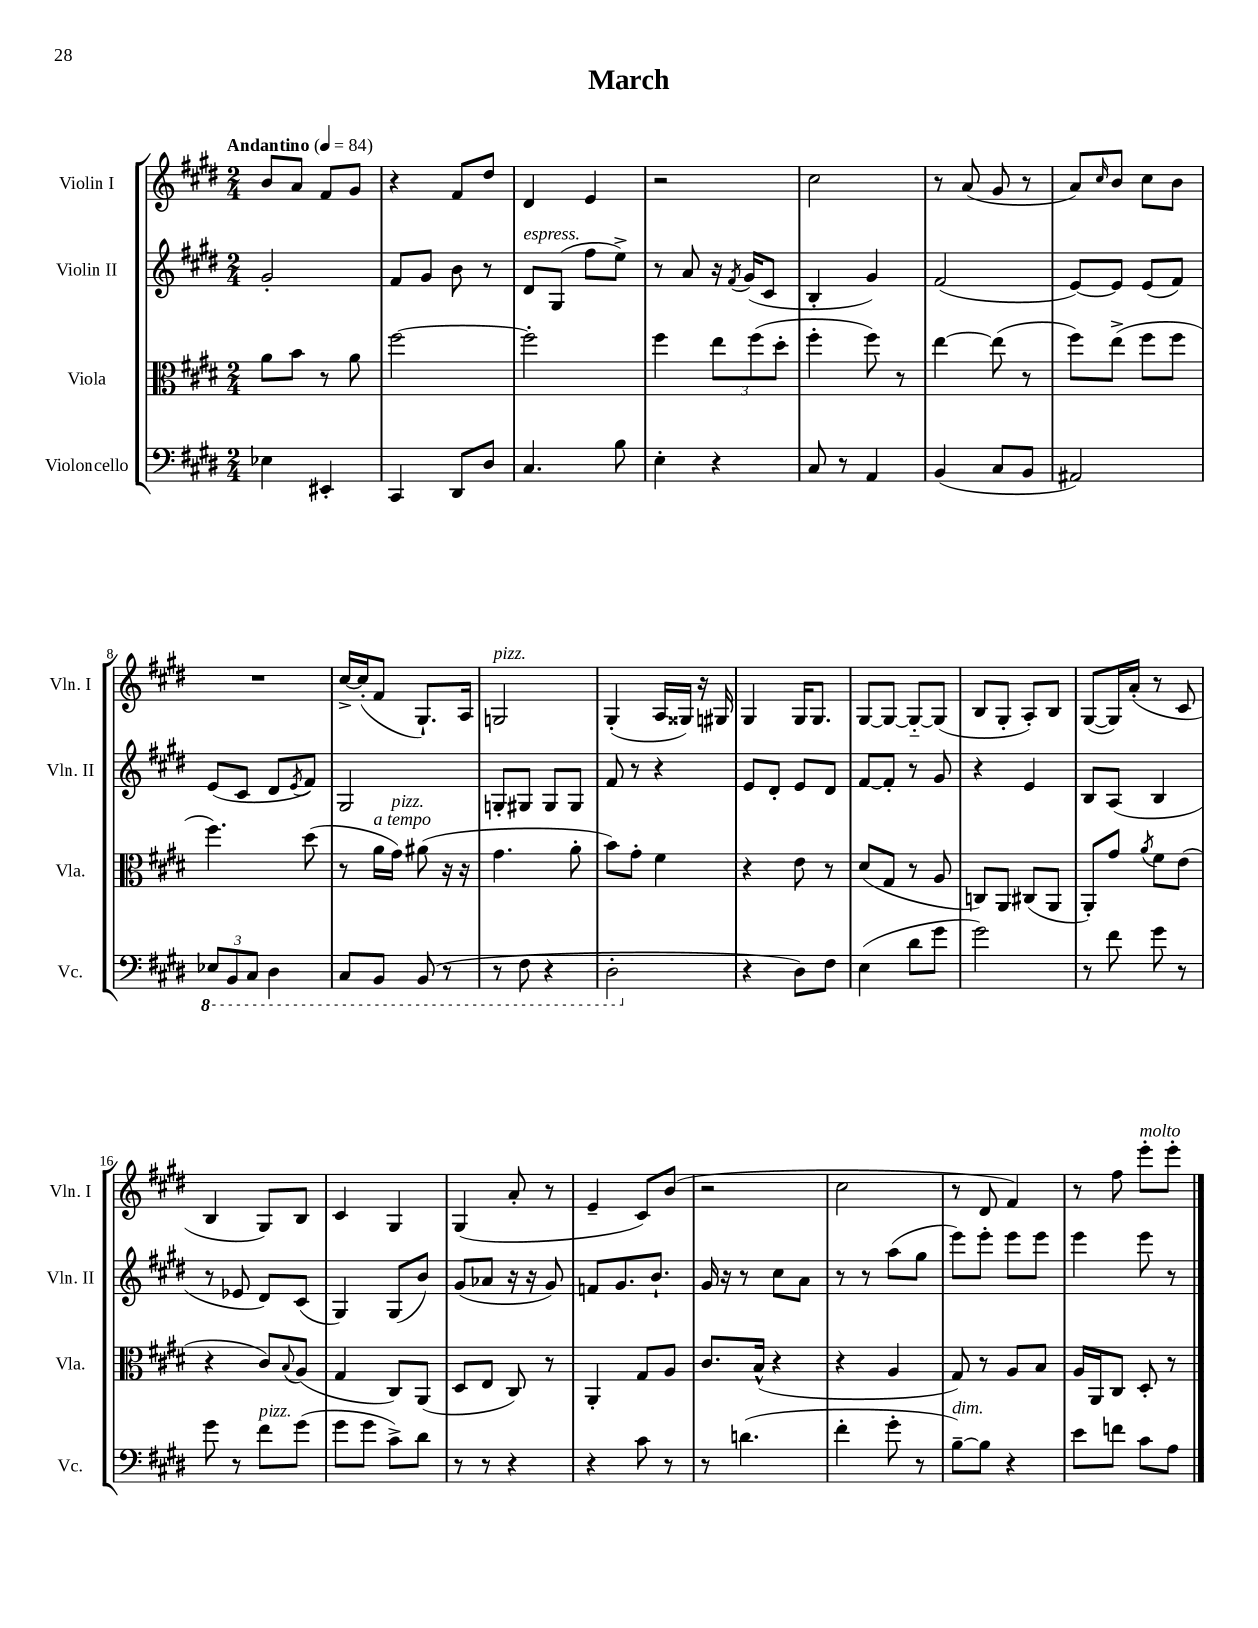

**kern	**kern	**kern	**kern
*staff4	*staff3	*staff2	*staff1
*clefF4	*clefC3	*clefG2	*clefG2
*k[f#c#g#d#]	*k[f#c#g#d#]	*k[f#c#g#d#]	*k[f#c#g#d#]
*M2/4	*M2/4	*M2/4	*M2/4
*MM84	*MM84	*MM84	*MM84
4E-	8a	2g#'	8b
.	8b	.	8a
4EE#'	8r	.	8f#
.	8a	.	8g#
=	=	=	=
4CC#	[2ff#	8f#	4r
.	.	8g#	.
8DD#	.	8b	8f#
8D#	.	8r	8dd#
=	=	=	=
4.C#	2ff#']	8d#	4d#
.	.	(8G#	.
.	.	8ff#	4e
8B	.	8ee^)	.
=	=	=	=
4E'	4ff#	8r	2r
.	.	8a	.
4r	12ee	16r	.
.	.	8qf#	.
.	.	(16g#	.
.	(12ff#	.	.
.	.	8c#	.
.	12dd#'	.	.
=	=	=	=
8C#	4ff#'	4B'	2cc#
8r	.	.	.
4AA	8ff#)	4g#)	.
.	8r	.	.
=	=	=	=
(4BB	[4ee	(2f#	8r
.	.	.	(8a
8C#	(8ee]	.	8g#
8BB	8r	.	8r
=	=	=	=
2AA#)	8ff#)	[8e)	8a)
.	.	.	16qqcc#
.	(8ee^	8e]	8b
.	8ff#	(8e	8cc#
.	8ff#	8f#)	8b
=	=	=	=
12EE-	4.ff#)	(8e	2r
12BBB	.	.	.
.	.	8c#	.
12CC#	.	.	.
4DD#	.	8d#	.
.	.	8qe	.
.	(8dd#	8f#)	.
=	=	=	=
8CC#	8r	2G#	[16cc#^
.	.	.	(16cc#']
8BBB	16a	.	8f#
.	16g#)	.	.
(8BBB	(8a#	.	8.G#`)
8r	16r	.	.
.	16r	.	16A
=	=	=	=
8r	4.g#	8G'	2G
8FF#	.	8G#	.
4r	.	8G#	.
.	8a'	8G#	.
=	=	=	=
2DD#'	8b)	8f#	(4G#'
.	8g#'	8r	.
.	4f#	4r	16A
.	.	.	16G##)
.	.	.	16r
.	.	.	16G#
=	=	=	=
4r	4r	8e	4G#
.	.	8d#'	.
8D#)	8e	8e	16G#
.	.	.	8.G#
8F#	8r	8d#	.
=	=	=	=
(4E	(8d#	[8f#	[8G#
.	8G#	8f#']	8G#_
8d#	8r	8r	8G#'~_
8g#	8A	8g#	(8G#]
=	=	=	=
2g#)	8C)	4r	8B
.	8AA	.	8G#'
.	(8C#	4e	8A')
.	8AA	.	8B
=	=	=	=
8r	8AA')	8B	([8G#
8f#	8g#	(8A	16G#])
.	.	.	(16a'
.	8qa	.	.
8g#	8f#	4B	8r
8r	(8e	.	8c#
=	=	=	=
8g#	4r	8r	4B
8r	.	8e-	.
8f#	8c#)	8d#)	8G#)
.	8qqB	.	.
(8g#	(8A	(8c#	8B
=	=	=	=
8g#	4G#	4G#)	4c#
8g#	.	.	.
8c#^)	8C#)	(8G#	4G#
8d#	(8AA	8b)	.
=	=	=	=
8r	8D#	(8g#	(4G#
8r	8E	8a-	.
4r	8C#)	16r	8a'
.	.	16r	.
.	8r	8g#)	8r
=	=	=	=
4r	4AA'	8f	4e~
.	.	8.g#	.
8c#	8G#	.	8c#)
.	.	8.b`	.
8r	8A	.	(8b
=	=	=	=
8r	8.c#	16g#	2r
.	.	16r	.
(4.d	.	8r	.
.	(16B^^	.	.
.	4r	8cc#	.
.	.	8a	.
=	=	=	=
4f#'	4r	8r	2cc#
.	.	8r	.
8g#'	4A	(8aa	.
8r	.	8gg#	.
=	=	=	=
[8B~)	8G#)	8eee)	8r
8B]	8r	8eee'	8d#
4r	8A	8eee	4f#)
.	8B	8eee	.
=	=	=	=
8e	16A	4eee	8r
.	16AA	.	.
8f	8C#	.	8ff#
8c#	8D#'	8eee	8eee'
8A	8r	8r	8eee'
==	==	==	==
*-	*-	*-	*-
